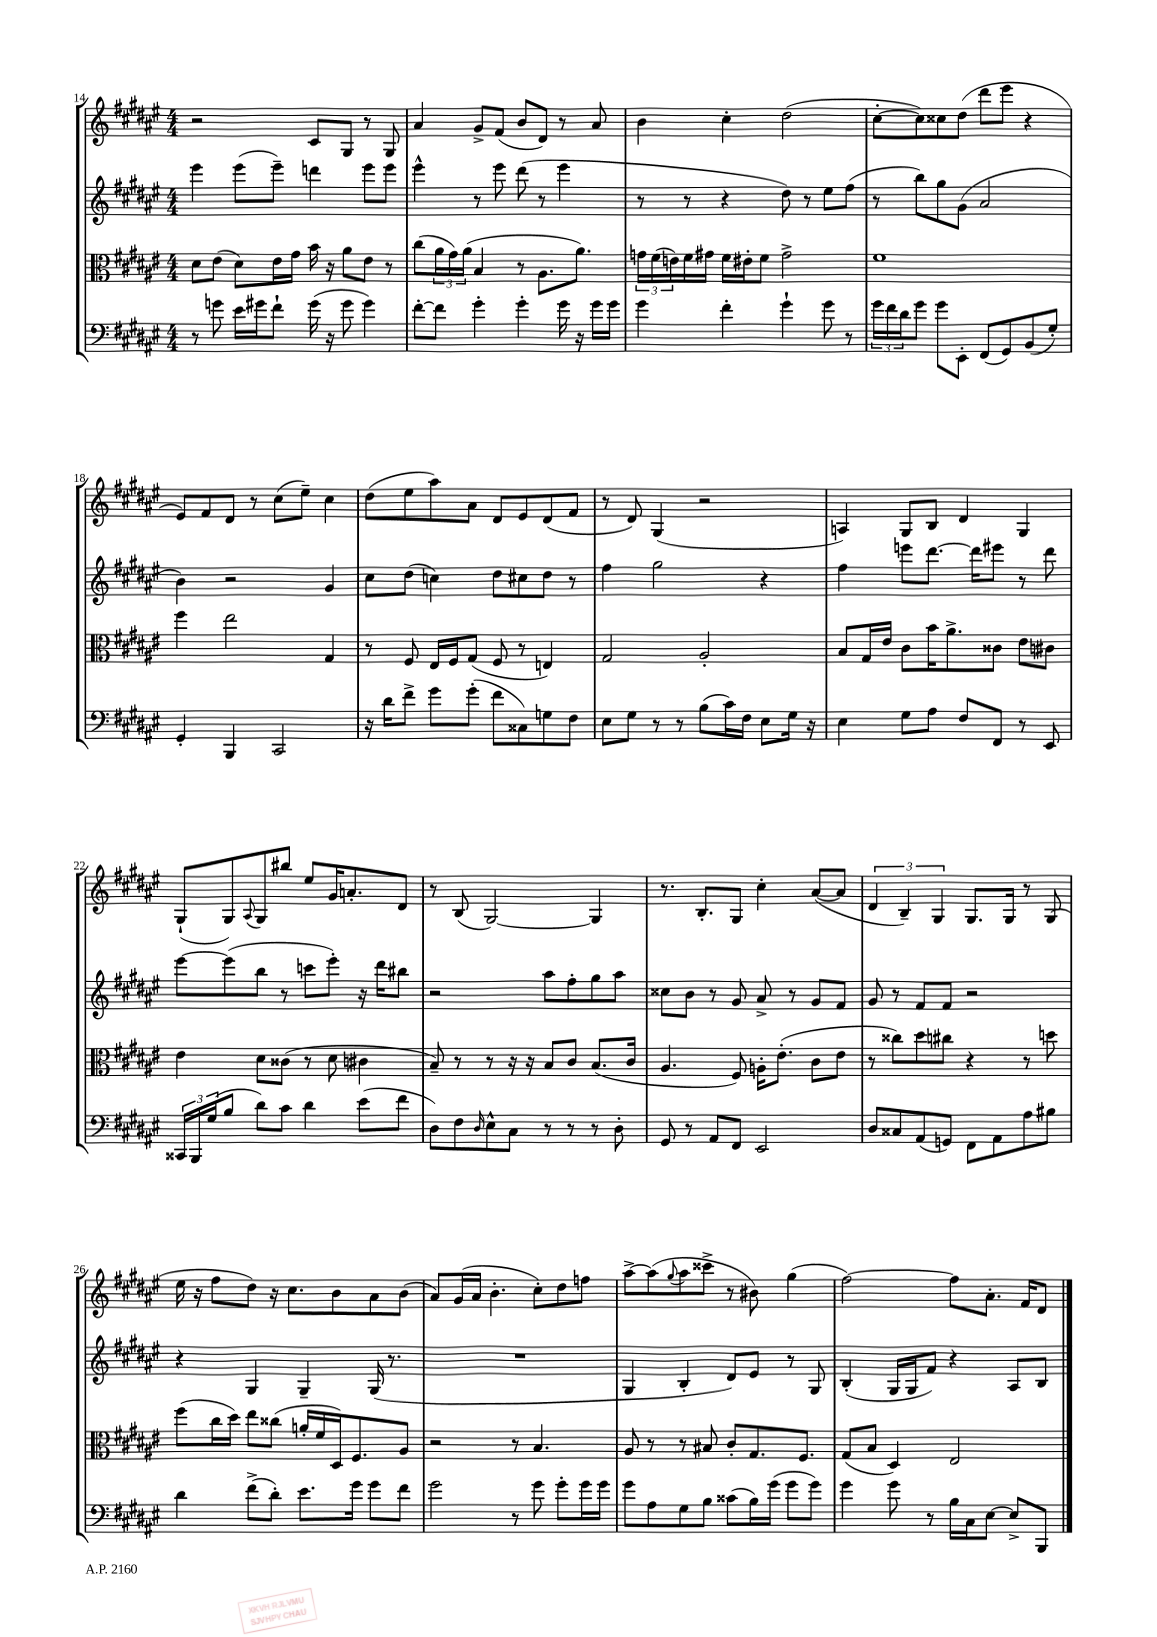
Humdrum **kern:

**kern	**kern	**kern	**kern
*part4	*part3	*part2	*part1
*staff4	*staff3	*staff2	*staff1
*clefF4	*clefC3	*clefG2	*clefG2
*k[f#c#g#d#a#e#]	*k[f#c#g#d#a#e#]	*k[f#c#g#d#a#e#]	*k[f#c#g#d#a#e#]
*M4/4	*M4/4	*M4/4	*M4/4
=14	=14	=14	=14
8r	8d#\L	4eee#\	2r
8gn\	(8e#\J	.	.
16e#\LL	8d#\L)	(8eee#\L	.
16g#X\J	.	.	.
8f#`\J	16e#\L	8eee#~\J)	.
.	16g#\JJ	.	.
(16g#\	16b\	4dddn\	8c#/L
16r	16r	.	.
8g#\	8a#\L	.	8G#/J
4g#\)	8e#\J	8eee#\L	8r
.	8r	8eee#\J	8G#/
=15	=15	=15	=15
[8f#'\L	(8cc#\L	4eee#^^\	4a#/
8f#\J]	24a#\L	.	.
.	24g#\)	.	.
.	(24a#\JJ	.	.
4g#'\	4B/	8r	8g#^/L
.	.	8eee#\	(8f#/J
4g#'\	8r	(8ddd#\	8b/L
.	8.A#\L	8r	8d#/J)
16g#\	.	4eee#\	8r
16r	8.a#\J)	.	.
16g#\LL	.	.	8a#/
16g#\JJ	.	.	.
=16	=16	=16	=16
4g#\	24gn\LL	8r	4b\
.	(24f#\	.	.
.	24en\)	.	.
.	16f#\	8r	.
.	16g#X\JJ	.	.
4f#'\	16f#\LL	4r	4cc#'\
.	16e#X'\J	.	.
.	8f#\J	.	.
4g#`\	2g#^\	8dd#\)	(2dd#\
.	.	8r	.
8g#\	.	8ee#\L	.
8r	.	(8ff#\J	.
=17	=17	=17	=17
24g#\LL	1f#	8r	[8cc#'\L
24f#\	.	.	.
24d#\J	.	.	.
8g#\J	.	8bb\L)	8cc#\])
8g#\L	.	8gg#\	8cc##X\
8EE#'\J	.	(8g#\J	(8dd#\J
(8FF#/L	.	2a#/	8ddd#\L
8GG#/)	.	.	8eee#\J
(8BB/	.	.	4r
8G#'/J)	.	.	.
!!LO:LB:g=z
=18	=18	=18	=18
4GG#'/	4ff#\	4b\)	8e#/L)
.	.	.	8f#/
4BBB/	2ee#\	2r	8d#/J
.	.	.	8r
2CC#/	.	.	(8cc#\L
.	.	.	8ee#~\J)
.	4G#/	4g#/	4cc#\
=19	=19	=19	=19
16r	8r	8cc#\L	(8dd#\L
16d#\KL	.	.	.
8f#^\J	8F#/	(8dd#\J	8ee#\
8g#\L	16E#/LL	4ccn\)	8aa#\)
.	16F#/J	.	.
(8g#'\J	(8G#/J	.	8a#\J
8f#\L	8F#/	8dd#\L	8d#/L
8C##X\)	8r	8cc#X\	8e#/
8Gn\	4En/)	8dd#\J	(8d#/
8F#\J	.	8r	8f#/J
=20	=20	=20	=20
8E#\L	2G#/	4ff#\	8r
8G#\J	.	.	8d#/)
8r	.	2gg#\	(4G#/
8r	.	.	.
(8B\L	2A#'/	.	2r
16c#\L)	.	.	.
16F#\JJ	.	.	.
8E#\L	.	4r	.
16G#\Jk	.	.	.
16r	.	.	.
=21	=21	=21	=21
4E#\	8B/L	4ff#\	4An/)
.	16G#/L	.	.
.	16e#/JJ	.	.
8G#\L	8c#\L	8eeen\L	8G#/L
8A#\J	16b\K	[8.ddd#\J	8B/J
.	8.a#^\	.	.
8F#/L	.	.	4d#/
.	.	16ddd#\KL]	.
8FF#/J	8c##X\J	8eee#X\J	.
8r	8e#\L	8r	4G#/
8EE#/	8c#X\J	8ddd#\	.
!!LO:LB:g=z
=22	=22	=22	=22
24CC##X/LL	4e#\	[8eee#\L	(8G#`/L
24BBB/	.	.	.
(24G#/J	.	.	.
8B/J	.	(8eee#\]	8G#/)
.	.	.	8qqA#/
8d#\L)	8d#\L	8bb\J	8G#/
8c#\J	(8c##X\J	8r	8bb#X/J
4d#\	8r	8cccn\L	8ee#/L
.	8d#\	8eee#'\J)	16g#/K
.	.	.	8.an'/
(8e#\L	4c#X\	16r	.
.	.	16ddd#\KL	.
8f#\J	.	8bb#X\J	8d#/J
=23	=23	=23	=23
8D#\L)	8B~/)	2r	8r
8F#\	8r	.	(8B/
16qqD#/	.	.	.
8E#^^\	8r	.	[2G#/)
8C#\J	16r	.	.
.	16r	.	.
8r	8B/L	8aa#\L	.
8r	8c#/J	8ff#'\	.
8r	(8.B/L	8gg#\	4G#/]
8D#'\	.	8aa#\J	.
.	16c#/Jk	.	.
=24	=24	=24	=24
8GG#/	4.A#/	8cc##X\L	8.r
8r	.	8b\J	.
.	.	.	8.B'/L
8AA#/L	.	8r	.
8FF#/J	8F#/)	8g#/	8G#/J
2EE#/	16An'\KL	8a#^/	4cc#'\
.	(8.e#'\J	.	.
.	.	8r	.
.	8c#\L	8g#/L	([8a#/L
.	8e#\J	8f#/J	8a#/J]
=25	=25	=25	=25
8D#/L	8r	8g#/	6d#/
8C##X/	8cc##X\L)	8r	.
.	.	.	6B~/)
(8AA#/	8dd#\	8f#/L	.
.	.	.	6G#/
8GGn/J)	8cc#X\J	8f#/J	.
8FF#\L	4r	2r	8.G#/L
8AA#\	.	.	.
.	.	.	16G#/Jk
8A#\	8r	.	8r
8B#X\J	8ddn\	.	(8G#/
!!LO:LB:g=z
=26	=26	=26	=26
4d#\	(8ff#\L	4r	16ee#\
.	.	.	16r
.	16cc#\L	.	8ff#\L
.	16dd#\JJ)	.	.
(8f#^\L	8ee#\L	4G#/	8dd#\J)
8d#'\J)	(8cc##X\J	.	16r
.	.	.	8.cc#\L
8.e#\L	16an'/LL	4G#~/	.
.	16f#/	.	.
.	16D#/J)	.	8b\
16g#\Jk	8.F#/	.	.
8g#\L	.	(16G#/	8a#\
.	.	8.r	.
8f#\J	8A#/J	.	(8b\J
=27	=27	=27	=27
2g#\	2r	1r	8a#/L)
.	.	.	(16g#/L
.	.	.	16a#/JJ
.	.	.	4.b'\
8r	8r	.	.
8g#\	4.B/	.	8cc#'\L)
8g#'\L	.	.	8dd#\
16g#\L	.	.	8ffn\J
16g#\JJ	.	.	.
=28	=28	=28	=28
8g#\L	8A#/	4G#/	[8aa#^\L
8A#\	8r	.	(8aa#\]
.	.	.	8qqgg#/
8G#\	8r	4B'/	8aa#\
8B\J	8B#X/	.	8ccc##X^\J
(8c##X\L	8c#'/L	8d#/L)	8r
16B\L)	8.G#/	8e#/J	8b#X\)
(16g#\JJ	.	.	.
8g#\L	.	8r	(4gg#\
.	8.F#/J	.	.
8g#\J)	.	8G#/	.
=29	=29	=29	=29
4g#\	(8G#/L	(4B'/	[2ff#\)
.	8B/J	.	.
8g#\	4D#/)	16G#/LL	.
.	.	16G#/J	.
8r	.	8f#/J)	.
16B\LL	2E#/	4r	8ff#\L]
16C#\J	.	.	.
[8E#\J	.	.	8.a#'\J
8E#^/L]	.	8A#/L	.
.	.	.	16f#/KL
8BBB/J	.	8B/J	8d#/J
==	==	==	==
*-	*-	*-	*-
